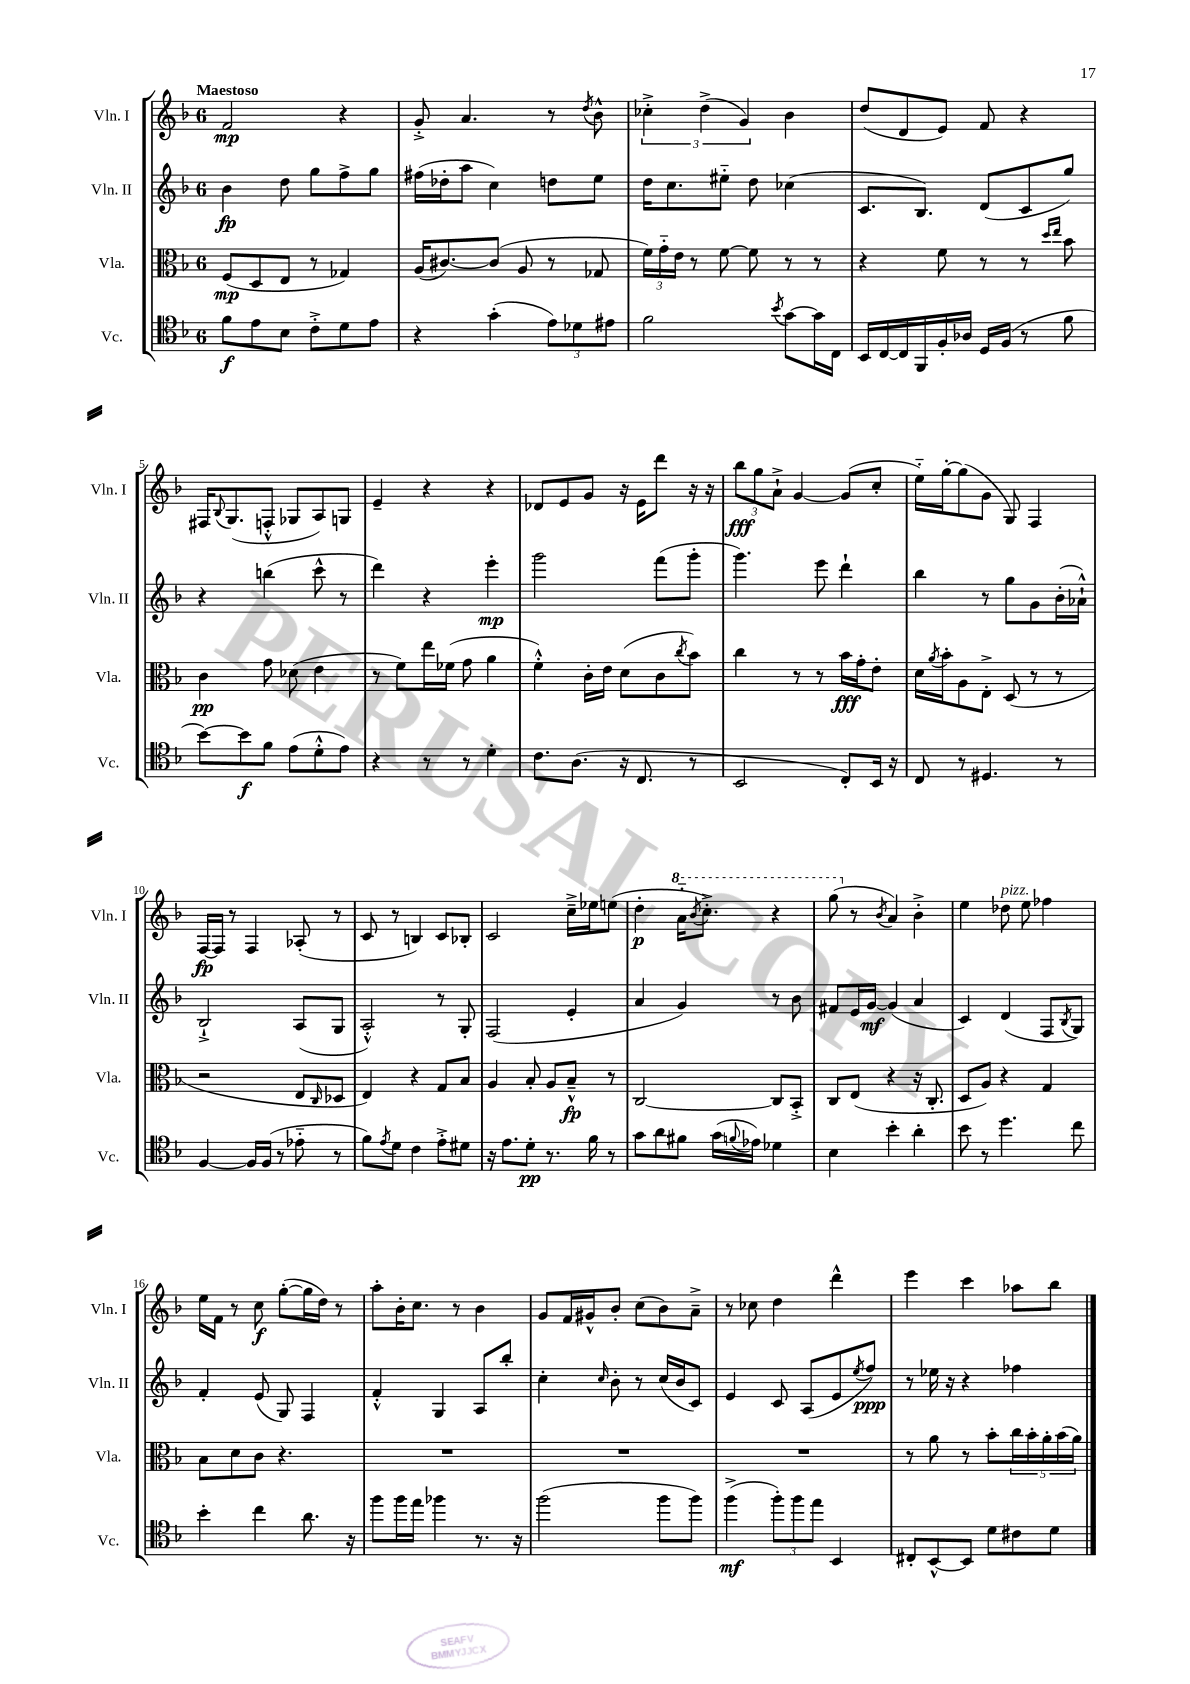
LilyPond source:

<<
\new StaffGroup <<
\new Staff = "s0" \with { instrumentName = "Vln. I" shortInstrumentName = "Vln. I" } {
    \clef treble \key f \major \once \override Staff.TimeSignature.style = #'single-digit \time 6/8 \tempo "Maestoso"
    f'2\mp r4 |
    g'8-.-> a'4. r8 \acciaccatura { d''8 } bes'8-^ |
    \tuplet 3/2 { ces''4-.-> d''4->( g'4) } bes'4 |
    d''8( d'8 e'8) f'8 r4 |
    fis16 \appoggiatura { bes8 } g8.( f8-.-^ ges8 a8) g8 |
    e'4-- r4 r4 |
    des'8 e'8 g'8 r16 e'16 d'''8 r16 r16 |
    \tuplet 3/2 { bes''8\fff g''8 a'8-!-> } g'4~ g'8( c''8-. |
    e''16-_) g''16~-. g''8( g'8 g8) f4 |
    f16~\fp f16 r8 f4 aes8-.( r8 |
    c'8 r8 b4) c'8 bes8-. |
    c'2 c''16---> ees''16 e''8( |
    d''4-.\p \ottava #1 a''16-_ \acciaccatura { bes''8 } c'''8.-.->) r4 |
    g'''8( \ottava #0 r8 \acciaccatura { bes'8 } a'4) bes'4-.-> |
    e''4 des''8^\markup { \italic "pizz." } e''8 fes''4 |
    e''16 f'16 r8 c''8\f g''8~-.( g''16 d''16) r8 |
    a''8-. bes'16-. c''8. r8 bes'4 |
    g'8 f'16 gis'16-^ bes'8-. c''8( bes'8) a'8---> |
    r8 ces''8 d''4 d'''4-^ |
    e'''4 c'''4 aes''8 bes''8 \bar "|." |
}
\new Staff = "s1" \with { instrumentName = "Vln. II" shortInstrumentName = "Vln. II" } {
    \clef treble \key f \major \once \override Staff.TimeSignature.style = #'single-digit \time 6/8
    bes'4\fp d''8 g''8 f''8-> g''8 |
    fis''16( des''16-. a''8 c''4) d''8 e''8 |
    d''16 c''8. eis''8-_ d''8 ces''4( |
    c'8. bes8.) d'8( c'8 g''8) |
    r4 b''4( c'''8-^ r8 |
    d'''4) r4 e'''4-.\mp |
    g'''2 f'''8( g'''8-. |
    g'''4.) e'''8 d'''4-! |
    bes''4 r8 g''8 g'8 bes'16-.( aes'16-!-^) |
    bes2-!-> a8( g8 |
    a2-.-^) r8 g8-. |
    f2( e'4-. |
    a'4 g'4) r8 bes'8 |
    fis'8 e'16 g'16~\mf g'4( a'4 |
    c'4) d'4( f8 \acciaccatura { bes8 } g8) |
    f'4-. e'8( g8) f4 |
    f'4-.-^ g4 a8 bes''8-. |
    c''4-. \grace { c''16 } bes'8-. r8 c''16( bes'16 c'8) |
    e'4 c'8 a8( e'8 \acciaccatura { e''8 } f''8\ppp) |
    r8 ees''16 r16 r4 fes''4 \bar "|." |
}
\new Staff = "s2" \with { instrumentName = "Vla." shortInstrumentName = "Vla." } {
    \clef alto \key f \major \once \override Staff.TimeSignature.style = #'single-digit \time 6/8
    f8\mp( d8 e8 r8 ges4) |
    a16( cis'8.~) cis'8( a8 r8 ges8 |
    \tuplet 3/2 { f'16) g'16-_ e'16 } r8 f'8~ f'8 r8 r8 |
    r4 f'8 r8 r8 \grace { d''16 e''16 } bes'8 |
    c'4\pp g'8 des'8( e'4 |
    r8 f'8) e''16 fes'16( g'8 a'4 |
    f'4-.-^) c'16-. e'16 d'8( c'8 \acciaccatura { c''8 } bes'8) |
    c''4 r8 r8 bes'16\fff g'16-. e'8-. |
    d'16 \acciaccatura { a'8 } bes'16-. a8 e8-.-> d8( r8 r8 |
    r2 e8 \grace { c16 } des8 |
    e4) r4 g8 bes8 |
    a4 bes8-. a8 bes8---^\fp r8 |
    c2~ c8 bes,8-.-> |
    c8 e8( r4 r16 c8.-. |
    d8 a8) r4 g4 |
    bes8 d'8 c'8 r4. |
    R2. |
    R2. |
    R2. |
    r8 a'8 r8 bes'8-. \tuplet 5/4 { c''16 bes'16-. a'16-. bes'16( a'16) } \bar "|." |
}
\new Staff = "s3" \with { instrumentName = "Vc." shortInstrumentName = "Vc." } {
    \clef tenor \key f \major \once \override Staff.TimeSignature.style = #'single-digit \time 6/8
    f'8\f e'8 bes8 c'8-.-> d'8 e'8 |
    r4 g'4-.( \tuplet 3/2 { e'8) des'8 eis'8 } |
    f'2 \acciaccatura { bes'8 } g'8~ g'16 c16 |
    bes,16 c16~ c16 f,16 f16-. aes16 d16 f16( r8 f'8 |
    bes'8~) bes'8\f f'8 e'8( d'8-.-^ e'8) |
    r4 r8 r8 d'4-. |
    c'8. a8.( r16 c8. r8 |
    bes,2 c8-.) bes,16 r16 |
    c8 r8 dis4. r8 |
    f4~ f16 f16( r8 ees'8-_ r8 |
    f'8) \acciaccatura { e'8 } d'8 c'4 e'8-.-> dis'8 |
    r16 e'8. d'8-.\pp r8. f'16 r8 |
    g'8 a'8 fis'8 g'16( \appoggiatura { f'8 } ees'16) des'4 |
    bes4 bes'4-. a'4-. |
    bes'8 r8 d''4. c''8 |
    bes'4-. c''4 a'8. r16 |
    f''8 f''16 e''16 fes''4 r8. r16 |
    f''2( f''8 f''8) |
    f''4->\mf( \tuplet 3/2 { f''8-.) f''8 e''8 } bes,4 |
    cis8-. bes,8~-^ bes,8 d'8 cis'8 d'8 \bar "|." |
}
>>
>>
